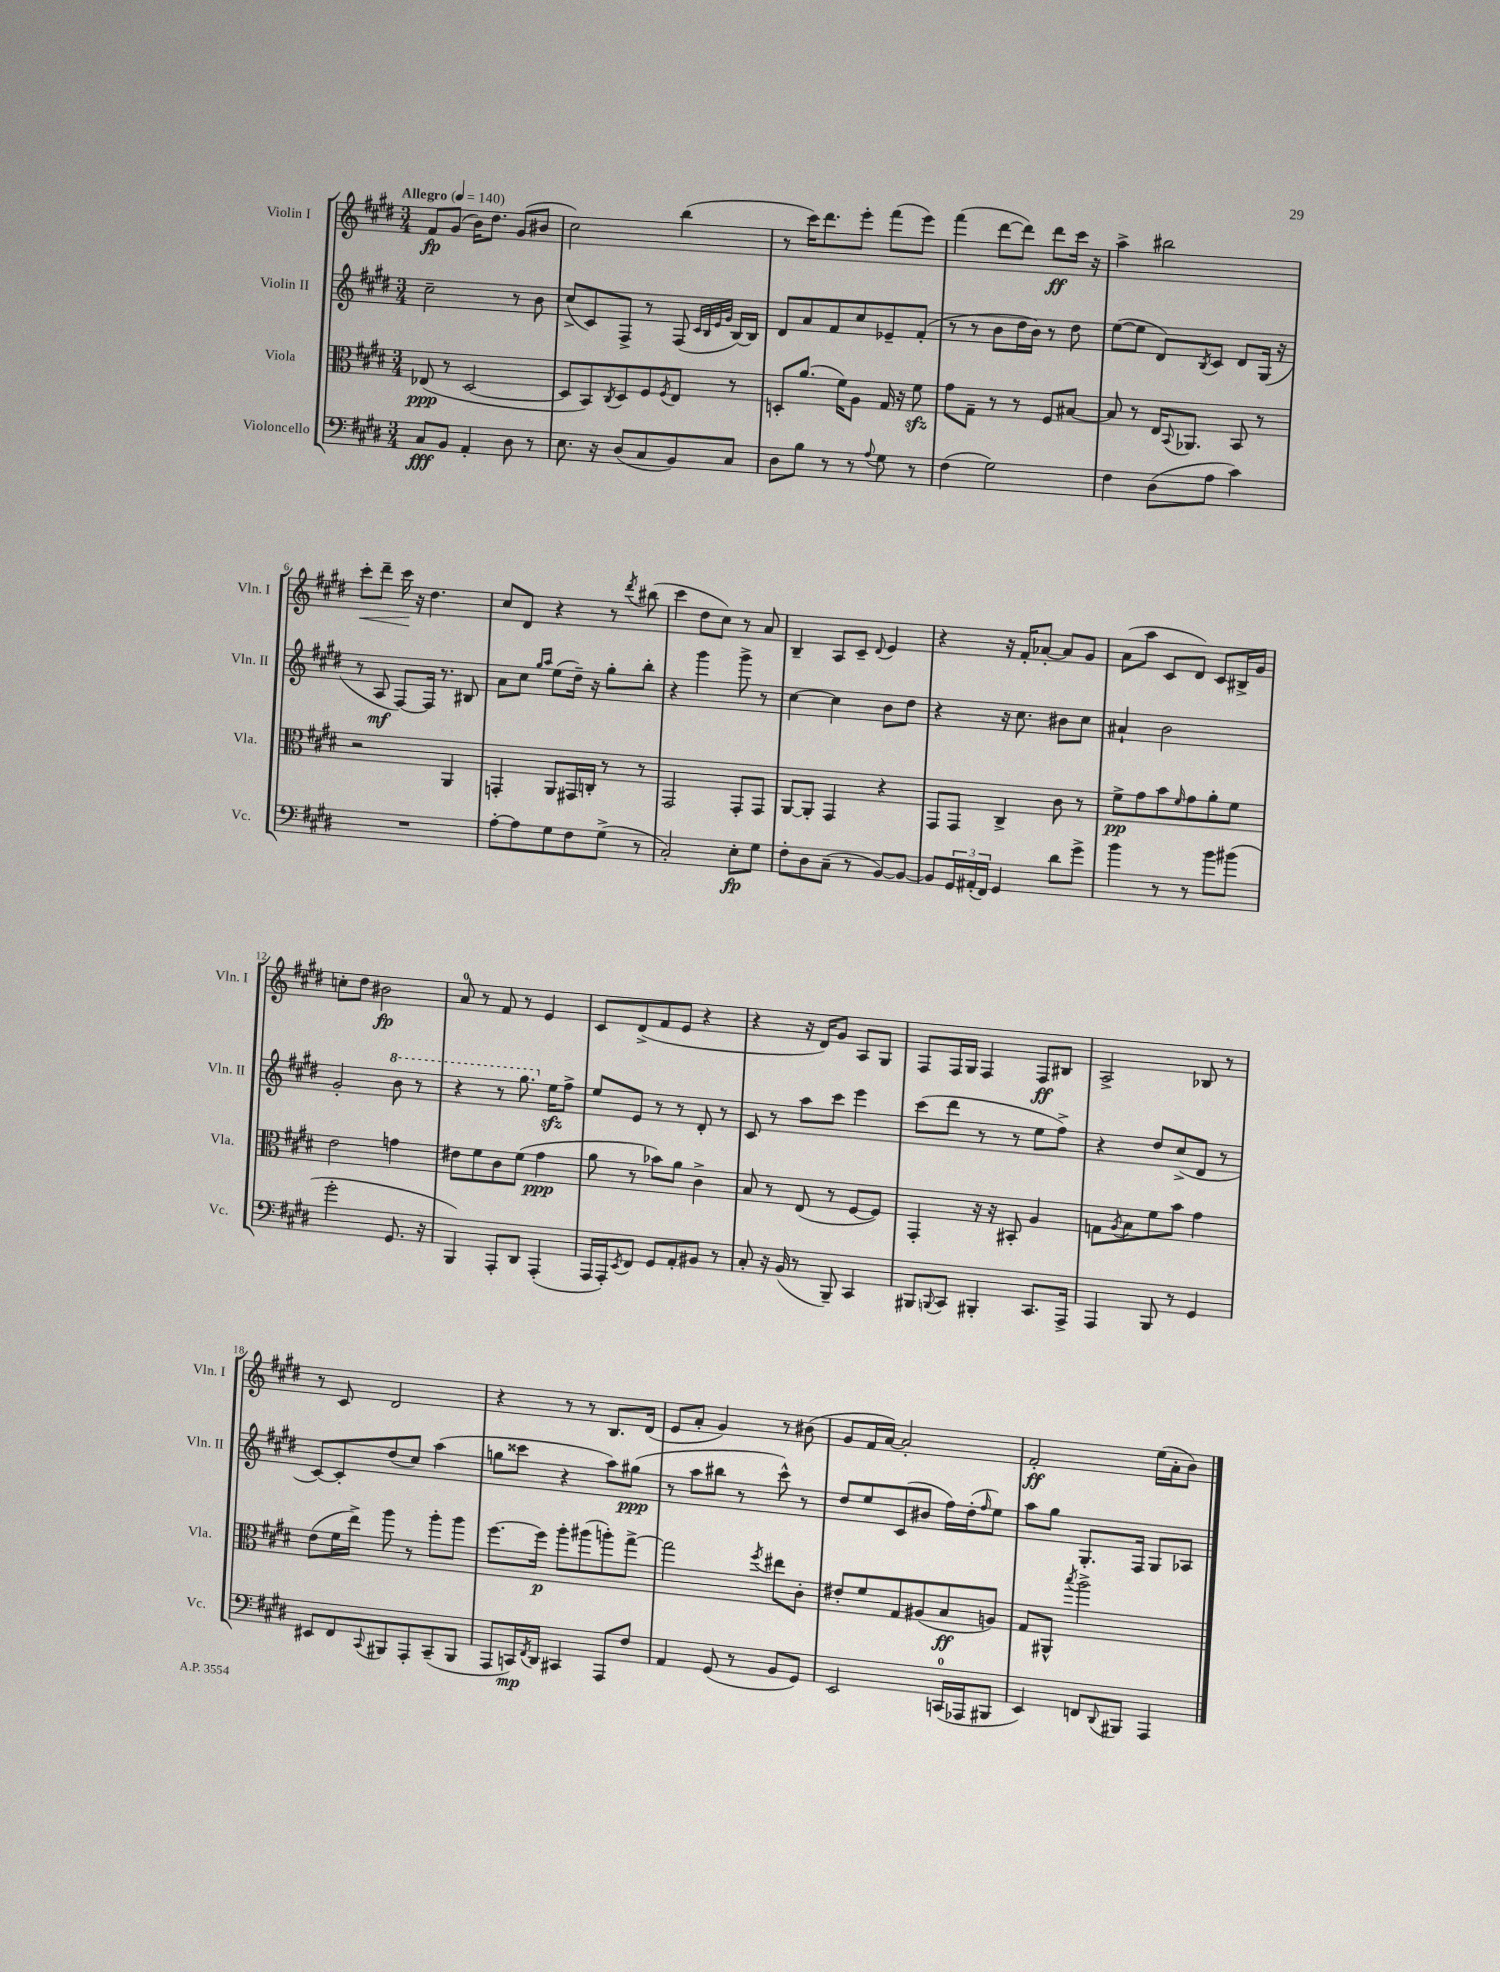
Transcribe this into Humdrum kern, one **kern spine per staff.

**kern	**dynam	**kern	**dynam	**kern	**dynam	**kern	**dynam
*part4	*part4	*part3	*part3	*part2	*part2	*part1	*part1
*staff4	*staff4	*staff3	*staff3	*staff2	*staff2	*staff1	*staff1
*I"Violoncello	*	*I"Viola	*	*I"Violin II	*	*I"Violin I	*
*I'Vc.	*	*I'Vla.	*	*I'Vln. II	*	*I'Vln. I	*
*clefF4	*	*clefC3	*	*clefG2	*	*clefG2	*
*k[f#c#g#d#]	*	*k[f#c#g#d#]	*	*k[f#c#g#d#]	*	*k[f#c#g#d#]	*
*M3/4	*	*M3/4	*	*M3/4	*	*M3/4	*
*MM140	*	*MM140	*	*MM140	*	*MM140	*
=1	=1	=1	=1	=1	=1	=1	=1
!	!	!	!	!	!	!LO:TX:a:B:t=Allegro	!
8C#/L	fff	(8E-X/	ppp	2cc#~\	.	8f#/L	fp
8BB/J	.	8r	.	.	.	(8g#/J	.
4AA'/	.	[2D#/	.	.	.	16b\KL)	.
.	.	.	.	.	.	8.dd#\J	.
8D#\	.	.	.	8r	.	(8g#/L	.
8r	.	.	.	8b\	.	8b#X/J	.
=2	=2	=2	=2	=2	=2	=2	=2
8.E\	.	8D#/L]	.	(8cc#^/L	.	2cc#\)	.
.	.	8BB/)	.	8c#/)	.	.	.
16r	.	.	.	.	.	.	.
.	.	8qC#/	.	.	.	.	.
(8D#/L	.	8D#/	.	8F#^/J	.	.	.
8C#/	.	8F#/	.	8r	.	.	.
.	.	8qF#/	.	.	.	.	.
8BB/)	.	8E/J	.	(8F#/	.	(4bb\	.
.	.	.	.	32qqc#/LLL	.	.	.
.	.	.	.	32qqB/	.	.	.
.	.	.	.	32qqe/	.	.	.
.	.	.	.	32qqg#/JJJ	.	.	.
8C#/J	.	8r	.	[16B/LL)	.	.	.
.	.	.	.	16B/JJ]	.	.	.
=3	=3	=3	=3	=3	=3	=3	=3
8D#\L	.	8Dn'/L	.	8d#/L	.	8r	.
8B\J	.	(8.a/J	.	8a/	.	16ccc#\KL)	.
.	.	.	.	.	.	8.ddd#\	.
8r	.	.	.	8f#/	.	.	.
.	.	16f#\KL)	.	.	.	.	.
8r	.	8A\J	.	8cc#/	.	8eee'\J	.
8qqA/	.	.	.	.	.	.	.
8G#\	.	16G#/	.	8e-X~/	.	(8fff#\L	.
.	.	16r	.	.	.	.	.
8r	.	8f#zz\	.	(8f#'/J	.	8eee\J)	.
=4	=4	=4	=4	=4	=4	=4	=4
(4F#\	.	8g#\L	.	8r	.	(4fff#\	.
.	.	8G#~\J	.	8r	.	.	.
2G#\)	.	8r	.	8b\L	.	[8ddd#\L	.
.	.	8r	.	16dd#\L	.	8ddd#\J])	.
.	.	.	.	16b\JJ)	.	.	.
.	.	8F#/L	.	8r	.	8ddd#\L	ff
.	.	[8B#X/J	.	8dd#\	.	16ccc#\Jk	.
.	.	.	.	.	.	16r	.
=5	=5	=5	=5	=5	=5	=5	=5
4F#\	.	8B#/]	.	([8ee\L	.	4aa^\	.
.	.	8r	.	8ee\J]	.	.	.
(8D#\L	.	16E/KL	.	8d#/L)	.	2bb#X\	.
.	.	8qqBB/	.	.	.	.	.
.	.	8.AA-X/J	.	.	.	.	.
.	.	.	.	8qB/	.	.	.
8A\J	.	.	.	8c#/J	.	.	.
4c#\)	.	8BB/	.	8d#/L	.	.	.
.	.	8r	.	(16G#/Jk	.	.	.
.	.	.	.	16r	.	.	.
!!LO:LB:g=z
=6	=6	=6	=6	=6	=6	=6	=6
!	!	!	!	!	!	!	!LO:HP:b
2.r	.	2r	.	8r	.	8ccc#'\L	<
.	.	.	.	8A/	mf	8ddd#~\J	.
.	.	.	.	[8F#/L)	.	16ccc#\	.
.	.	.	.	.	.	16r	[
.	.	.	.	16F#/Jk]	.	4.dd#\	.
.	.	.	.	8.r	.	.	.
.	.	4AA/	.	.	.	.	.
.	.	.	.	8B#X/	.	.	.
=7	=7	=7	=7	=7	=7	=7	=7
[8A'\L	.	4GGn'/	.	8a\L	.	8cc#/L	.
8A\]	.	.	.	8cc#\J	.	8d#/J	.
.	.	.	.	16qqgg#/LL	.	.	.
.	.	.	.	16qqaa/JJ	.	.	.
8G#\	.	8AA/L	.	(8ee\L	.	4r	.
8F#\	.	16GG#X/L	.	16dd#~\Jk)	.	.	.
.	.	16Cn'/JJ	.	16r	.	.	.
(8G#^\J	.	8r	.	8gg#'\L	.	8r	.
.	.	.	.	.	.	8qddd#/	.
8r	.	8r	.	8bb'\J	.	(8bb#X\	.
=8	=8	=8	=8	=8	=8	=8	=8
2C#'/)	.	2GG#/	.	4r	.	4ccc#\	.
.	.	.	.	4ggg#\	.	8dd#\L	.
.	.	.	.	.	.	8cc#\J)	.
8E'\L	fp	8GG#'/L	.	8ggg#^\	.	8r	.
8G#\J	.	8GG#/J	.	8r	.	8a/	.
=9	=9	=9	=9	=9	=9	=9	=9
8F#'\L	.	[8AA/L	.	[4cc#\	.	4B~/	.
8D#\	.	8AA'/J]	.	.	.	.	.
(8C#~\J	.	4GG#/	.	4cc#\]	.	8A/L	.
8r	.	.	.	.	.	8c#~/J	.
.	.	.	.	.	.	8qqd#/	.
[8BB/L)	.	4r	.	8b\L	.	4e/	.
8BB/J_	.	.	.	8dd#\J	.	.	.
=10	=10	=10	=10	=10	=10	=10	=10
8BB/L]	.	8GG#/L	.	4r	.	4r	.
24GG#/L	.	8GG#/J	.	.	.	.	.
(24AA#X'/	.	.	.	.	.	.	.
24FF#/JJ)	.	.	.	.	.	.	.
4GG#/	.	4C#^/	.	16r	.	16r	.
.	.	.	.	8.cc#\	.	16f#'/KL	.
.	.	.	.	.	.	[8a-X'/J	.
8d#\L	.	8c#\	.	8b#X\L	.	8a-/L]	.
8g#^\J	.	8r	.	8cc#\J	.	8g#/J	.
=11	=11	=11	=11	=11	=11	=11	=11
4b\	.	8f#^\L	pp	4a#X`/	.	(8a\L	.
.	.	8g#\	.	.	.	8aa\J	.
8r	.	8b\	.	2b\	.	8c#/L	.
.	.	16qqf#/	.	.	.	.	.
8r	.	8g#\	.	.	.	8d#/J)	.
8b\L	.	8a'\	.	.	.	8c#/L	.
(8b#X\J	.	8f#\J	.	.	.	16B#X^/L	.
.	.	.	.	.	.	16g#/JJ	.
!!LO:LB:g=z
=12	=12	=12	=12	=12	=12	=12	=12
2g#'\	.	2e\	.	2g#'/	.	8ccn'\L	.
.	.	.	.	.	.	8dd#\J	.
.	.	.	.	.	.	2b#X\	fp
*	*	*	*	*8va	*	*	*
8.GG#/	.	4gn\	.	8bb\	.	.	.
.	.	.	.	8r	.	.	.
16r	.	.	.	.	.	.	.
=13	=13	=13	=13	=13	=13	=13	=13
4BBB/)	.	8e#X\L	.	4r	.	8a/	.
.	.	8f#\	.	.	.	8r	.
8AAA'/L	.	8c#\	.	8r	.	8f#/	.
8DD#/J	.	(8f#\J	.	8.ggg#\	.	8r	.
(4AAA'/	.	4g#\	ppp	.	.	4e/	.
*	*	*	*	*X8va	*	*	*
.	.	.	.	16eezz\KL	.	.	.
.	.	.	.	8ff#^\J	.	.	.
=14	=14	=14	=14	=14	=14	=14	=14
16AAA/LL	.	8a\	.	8ee/L	.	8c#/L	.
16AAA'/J)	.	.	.	.	.	.	.
8qEE/	.	.	.	.	.	.	.
8FF#/J	.	8r	.	8e/J	.	(8d#^/	.
8GG#/L	.	8b-X\L)	.	8r	.	8f#/	.
8AA'/	.	8a\J	.	8r	.	8e/J	.
8BB#X/J	.	4c#^\	.	8d#'/	.	4r	.
8r	.	.	.	8r	.	.	.
=15	=15	=15	=15	=15	=15	=15	=15
8C#'/	.	8B/	.	8c#/	.	4r	.
16r	.	8r	.	8r	.	.	.
(16BB/	.	.	.	.	.	.	.
8r	.	(8E/	.	8aa\L	.	16r	.
.	.	.	.	.	.	16d#/KL)	.
8BBB~/)	.	8r	.	8ccc#\J	.	8g#/J	.
4CC#/	.	[8F#/L	.	4eee\	.	8A/L	.
.	.	8F#/J])	.	.	.	8G#/J	.
=16	=16	=16	=16	=16	=16	=16	=16
8BBB#X/L	.	4GG#'/	.	(8ccc#\L	.	8F#/L	.
8qqBBBn/	.	.	.	.	.	.	.
8CC#/J	.	.	.	8ddd#\J	.	16F#/L	.
.	.	.	.	.	.	16G#/JJ	.
4BBB#X'/	.	16r	.	8r	.	4F#/	.
.	.	16r	.	.	.	.	.
.	.	8BB#X'/	.	8r	.	.	.
8.CC#/L	.	4A/	.	8ee\L	.	8F#/L	ff
.	.	.	.	8ff#^\J)	.	8B#X/J	.
16AAA^/Jk	.	.	.	.	.	.	.
=17	=17	=17	=17	=17	=17	=17	=17
4AAA/	.	8Gn\L	.	4r	.	2A^/	.
.	.	8qA/	.	.	.	.	.
.	.	8B\	.	.	.	.	.
8BBB/	.	8f#\	.	8dd#/L	.	.	.
8r	.	8b\J	.	(8cc#^/	.	.	.
4GG#/	.	4g#\	.	8d#/J	.	8B-X/	.
.	.	.	.	8r	.	8r	.
!!LO:LB:g=z
=18	=18	=18	=18	=18	=18	=18	=18
8EE#X/L	.	(8e\L	.	[8c#/L)	.	8r	.
8FF#/	.	16f#\L	.	8c#'/]	.	8c#/	.
.	.	16ee^\JJ)	.	.	.	.	.
8qqCC#/	.	.	.	.	.	.	.
8BBB#X/	.	8aa\	.	(8dd#/	.	2d#/	.
8AAA'/	.	8r	.	8cc#/J)	.	.	.
(8CC#~/	.	8aa'\L	.	(4aa\	.	.	.
8BBB#/J	.	8aa\J	.	.	.	.	.
=19	=19	=19	=19	=19	=19	=19	=19
8AAA/L	.	[8.ff#\L	.	8ggn\L	.	4r	.
16CCn/L)	mp	.	.	8ccc##X\J	.	.	.
8qFF#/	.	.	.	.	.	.	.
16DD#/JJ	.	16ff#\Jk]	p	.	.	.	.
4CC#X/	.	8aa'\L	.	4r	.	8r	.
.	.	(8aa#X\	.	.	.	8r	.
8AAA/L	.	8aan'\)	.	8aa\L)	.	8.B/L	.
8F#/J	.	[8gg#^\J	.	(8gg#X\J	ppp	.	.
.	.	.	.	.	.	(16d#/Jk	.
=20	=20	=20	=20	=20	=20	=20	=20
4AA/	.	2gg#\]	.	8r	.	8e/L	.
.	.	.	.	8aa\L	.	8a'/J	.
(8GG#/	.	.	.	8bb#X\J	.	4g#/)	.
8r	.	.	.	8r	.	.	.
.	.	8qff#/	.	.	.	.	.
8BB/L	.	8ee#X\L	.	8ccc#^^\)	.	8r	.
8GG#/J)	.	8c#'\J	.	8r	.	(8b#X\	.
=21	=21	=21	=21	=21	=21	=21	=21
2EE/	.	8e#X'/L	.	8dd#/L	.	8g#/L	.
.	.	8f#/	.	8ee/	.	16f#/L	.
.	.	.	.	.	.	[16a/JJ)	.
.	.	8G#/	.	(8c#/	.	2a'/]	.
.	.	(8A#X/	.	8b#X/J	.	.	.
(16CCn/LL	.	8B/	ff	16ff#\LL)	.	.	.
16AAA-X/J	.	.	.	(16dd#'\J	.	.	.
.	.	.	.	16qqff#/	.	.	.
8BBB#X/J	.	8An/J)	.	8ee\J)	.	.	.
=22	=22	=22	=22	=22	=22	=22	=22
4EE/)	.	8G#/L	.	8aa\L	.	2f#'/	ff
.	.	8AA#X^^/J	.	8gg#\J	.	.	.
.	.	8qbb/	.	.	.	.	.
8FFn/L	.	2aa^\	.	8.G#'/L	.	.	.
8qqDD#/	.	.	.	.	.	.	.
8BBB#X/J	.	.	.	.	.	.	.
.	.	.	.	16F#/Jk	.	.	.
4AAA/	.	.	.	8G#/L	.	(16ee\LL	.
.	.	.	.	.	.	16a'\J	.
.	.	.	.	8A-X/J	.	8b\J)	.
==	==	==	==	==	==	==	==
*-	*-	*-	*-	*-	*-	*-	*-
